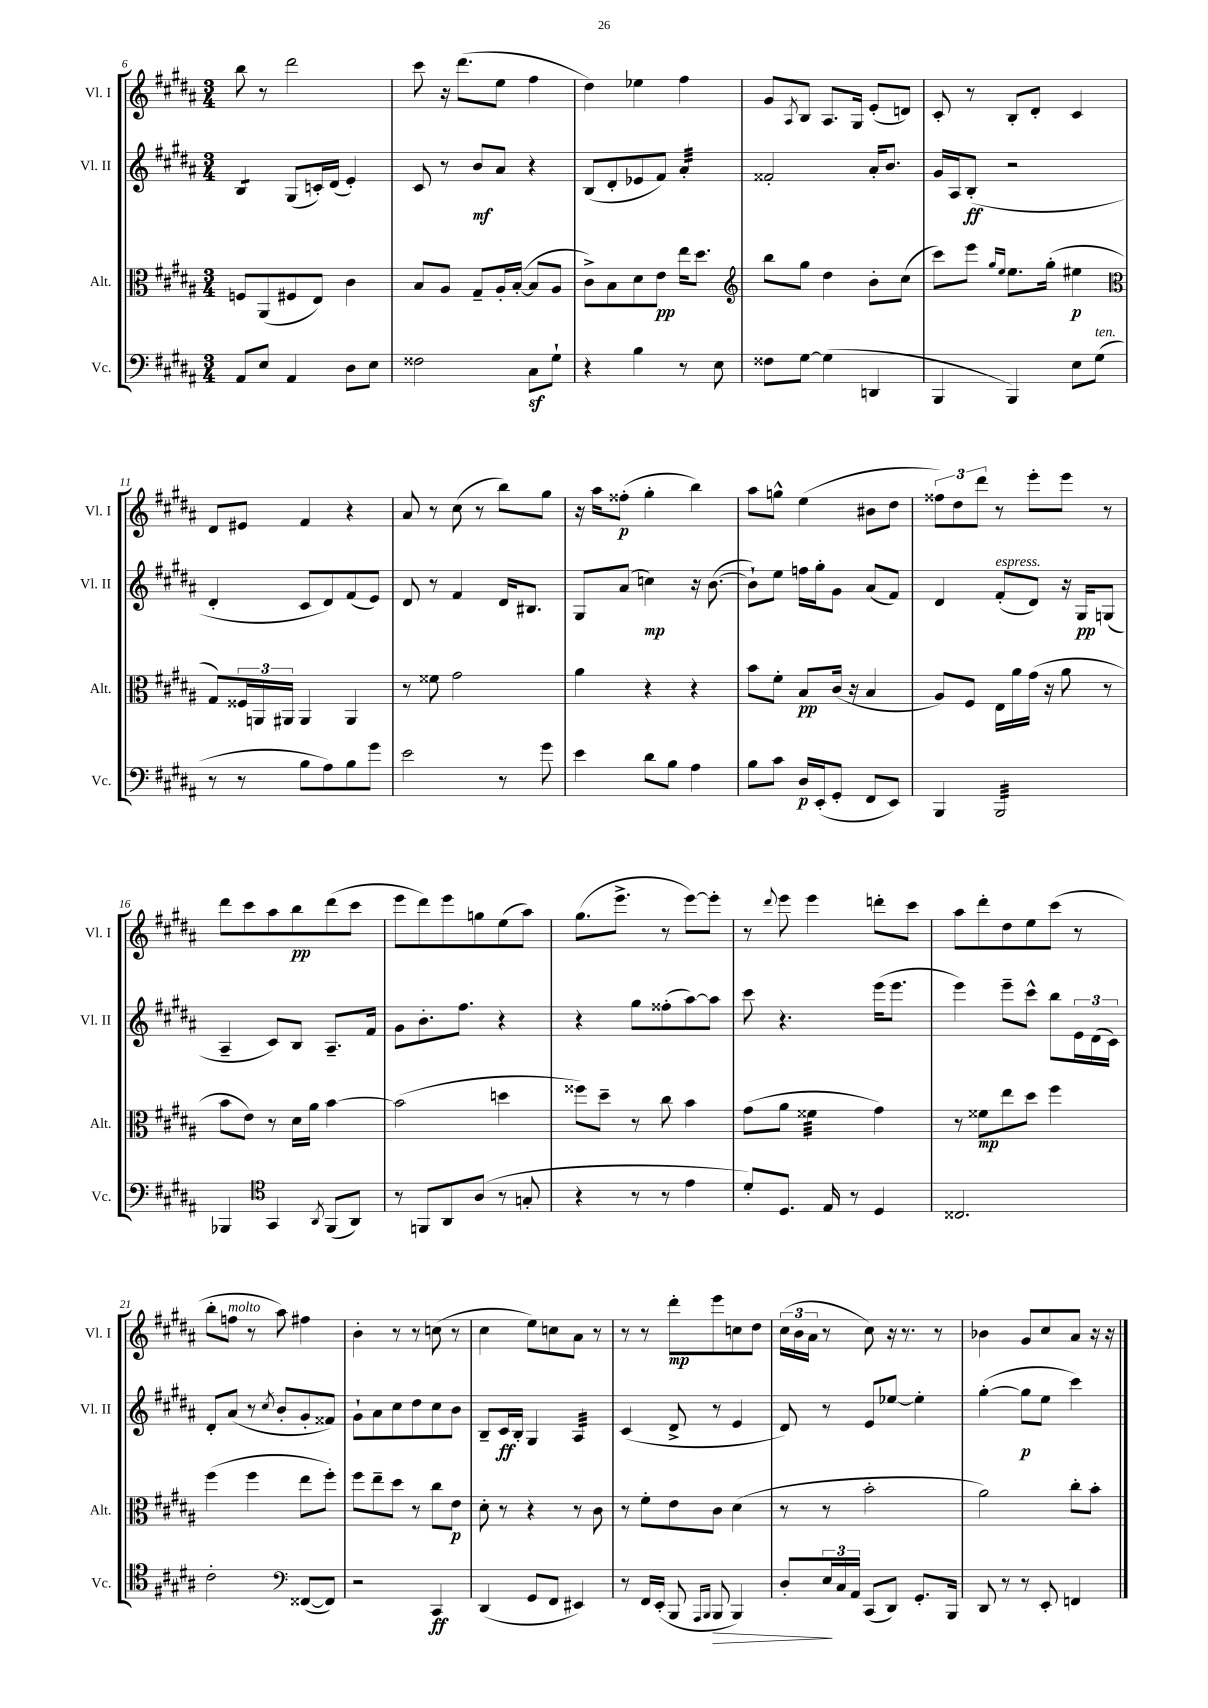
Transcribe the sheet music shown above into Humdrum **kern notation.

**kern	**kern	**kern	**kern
*staff4	*staff3	*staff2	*staff1
*clefF4	*clefC3	*clefG2	*clefG2
*k[f#c#g#d#a#]	*k[f#c#g#d#a#]	*k[f#c#g#d#a#]	*k[f#c#g#d#a#]
*M3/4	*M3/4	*M3/4	*M3/4
8AA#	8F	4B	8bb
8E	(8AA#	.	8r
4AA#	8F#	(8G#	2ddd#
.	8E)	16c')	.
.	.	(16d#	.
8D#	4c#	4e')	.
8E	.	.	.
=	=	=	=
2F##	8B	8c#	8ccc#
.	8A#	8r	16r
.	.	.	(8.ddd#
.	8G#~	8b	.
.	16A#'	8a#	8ee
.	([16B'	.	.
8C#	8B]	4r	4ff#
8G#`	8A#	.	.
=	=	=	=
4r	8c#^)	(8B	4dd#)
.	8B	8d#'	.
4B	8d#	8e-	4ee-
.	8e	8f#)	.
8r	16ee	4a#'	4ff#
.	8.dd#	.	.
8E	.	.	.
=	=	=	=
*	*clefG2	*	*
8F##	8bb	2f##'	8g#
.	.	.	8qA#
[8G#	8gg#	.	8B
(4G#]	4dd#	.	8.A#
.	.	.	16G#
4DD	8b'	16a#'	(8e'
.	.	8.b	.
.	(8cc#	.	8d)
=	=	=	=
4BBB	8ccc#)	16g#	8c#'
.	.	16A#	.
.	8eee	(8B'	8r
.	16qqgg#	.	.
.	16qqee	.	.
4BBB)	8.ee	2r	8B'
.	.	.	8d#'
.	(16gg#'	.	.
8E	4ee#	.	4c#
(8G#	.	.	.
=	=	=	=
*	*clefC3	*	*
8r	8G#)	4d#'	8d#
8r	24F##	.	8e#
.	24AA	.	.
.	24AA#	.	.
8B	4AA#	8c#	4f#
8A#)	.	8d#)	.
8B	4AA#	(8f#	4r
8g#	.	8e)	.
=	=	=	=
2e	8r	8d#	8a#
.	8f##	8r	8r
.	2g#	4f#	(8cc#
.	.	.	8r
8r	.	16d#	8bb)
.	.	8.B#	.
8g#	.	.	8gg#
=	=	=	=
4e	4a#	8G#	16r
.	.	.	16aa#
.	.	(8a#	(8ff##'
8d#	4r	4cc)	4gg#'
8B	.	.	.
4A#	4r	16r	4bb)
.	.	([8.b	.
=	=	=	=
8B	8b	8b`])	8aa#
8c#	8f#'	8ee	8gg^^
16D#	8B	16ff	(4ee
(16EE'	.	16gg#'	.
8GG#'	(16c#	8g#	.
.	16r	.	.
8FF#	4B	(8a#	8b#
8EE)	.	8f#)	8dd#
=	=	=	=
4BBB	8A#)	4d#	12ff##)
.	.	.	12dd#
.	8F#	.	.
.	.	.	12ddd#
2BBB	16E	(8f#'	8r
.	16a#	.	.
.	(16g#	8d#)	8eee'
.	16r	.	.
.	8a#	16r	8eee
.	.	16G#	.
.	8r	(8G	8r
=	=	=	=
4BBB-	8b	4A#~	8ddd#
.	8e)	.	8ccc#
*clefC4	*	*	*
4GG#	8r	8c#)	8aa#
.	16d#	8B	8bb
.	16a#	.	.
8qAA#	.	.	.
(8FF#	[4b	8.A#~	(8ddd#
8AA#)	.	.	8ccc#
.	.	16f#	.
=	=	=	=
8r	(2b]	8g#	8eee
8FF	.	8.b'	8ddd#)
8AA#	.	.	8eee
.	.	8.ff#	.
(8A#	.	.	8gg
8r	4dd	4r	(8ee
8G'	.	.	8aa#)
=	=	=	=
4r	8ff##)	4r	(8.gg#
.	8dd#~	.	.
.	.	.	8.eee^
8r	8r	8gg#	.
8r	8cc#	(8ff##'	8r
4e	4b	[8aa#)	[8eee)
.	.	8aa#]	8eee']
=	=	=	=
8d#')	(8g#	8ccc#	8r
.	.	.	8qqddd#
8.D#	8a#	4.r	8eee
.	4f##	.	4eee
16E	.	.	.
8r	.	.	.
4D#	4g#)	(16eee	8ddd'
.	.	8.eee	.
.	.	.	8ccc#
=	=	=	=
2.C##	8r	4eee)	8aa#
.	8f##	.	8ddd#'
.	8ee	8eee~	8dd#
.	8dd#	8ccc#^^	8ee
.	4ff#	8bb	(8ccc#
.	.	24e	8r
.	.	(24d#	.
.	.	24c#)	.
=	=	=	=
2c#'	(4ff#	8d#'	8bb'
.	.	(8a#	8ff
.	4ff#	8r	8r
.	.	8qcc#	.
.	.	8b'	8aa#)
*clefF4	*	*	*
([8FF##	8ee	8g#'	4ff#
8FF##])	8ff#')	8f##)	.
=	=	=	=
2r	8ff#	8g#`	4b'
.	8ee~	8a#	.
.	8dd#	8cc#	8r
.	8r	8dd#	8r
4CC#	8cc#	8cc#	(8cc
.	8e	8b	8r
=	=	=	=
(4DD#	8d#'	8B~	4cc#
.	8r	16c#	.
.	.	16B'	.
8GG#	4r	4G#	8ee)
8FF#	.	.	8cc
4EE#)	8r	4A#	8a#
.	8c#	.	8r
=	=	=	=
8r	8r	(4c#	8r
16FF#	8f#'	.	8r
(16EE'	.	.	.
8BBB	8e	8d#^	8ddd#'
16qqAAA#	.	.	.
16qqBBB	.	.	.
8BBB	8c#	8r	8eee
4BBB)	(4d#	4e	8cc
.	.	.	8dd#
=	=	=	=
8D#'	8r	8d#)	(24cc#
.	.	.	24b
.	.	.	24a#
24E	8r	8r	8r
24C#	.	.	.
24AA#	.	.	.
(8CC#	2b'	8e	8cc#)
8DD#)	.	[8ee-	16r
.	.	.	8.r
8.GG#'	.	4ee-']	.
.	.	.	8r
16BBB	.	.	.
=	=	=	=
8DD#	2a#)	([4gg#'	4b-
8r	.	.	.
8r	.	8gg#]	8g#
8EE'	.	8ee	8cc#
4FF	8cc#'	4ccc#)	8a#
.	8b'	.	16r
.	.	.	16r
==	==	==	==
*-	*-	*-	*-
